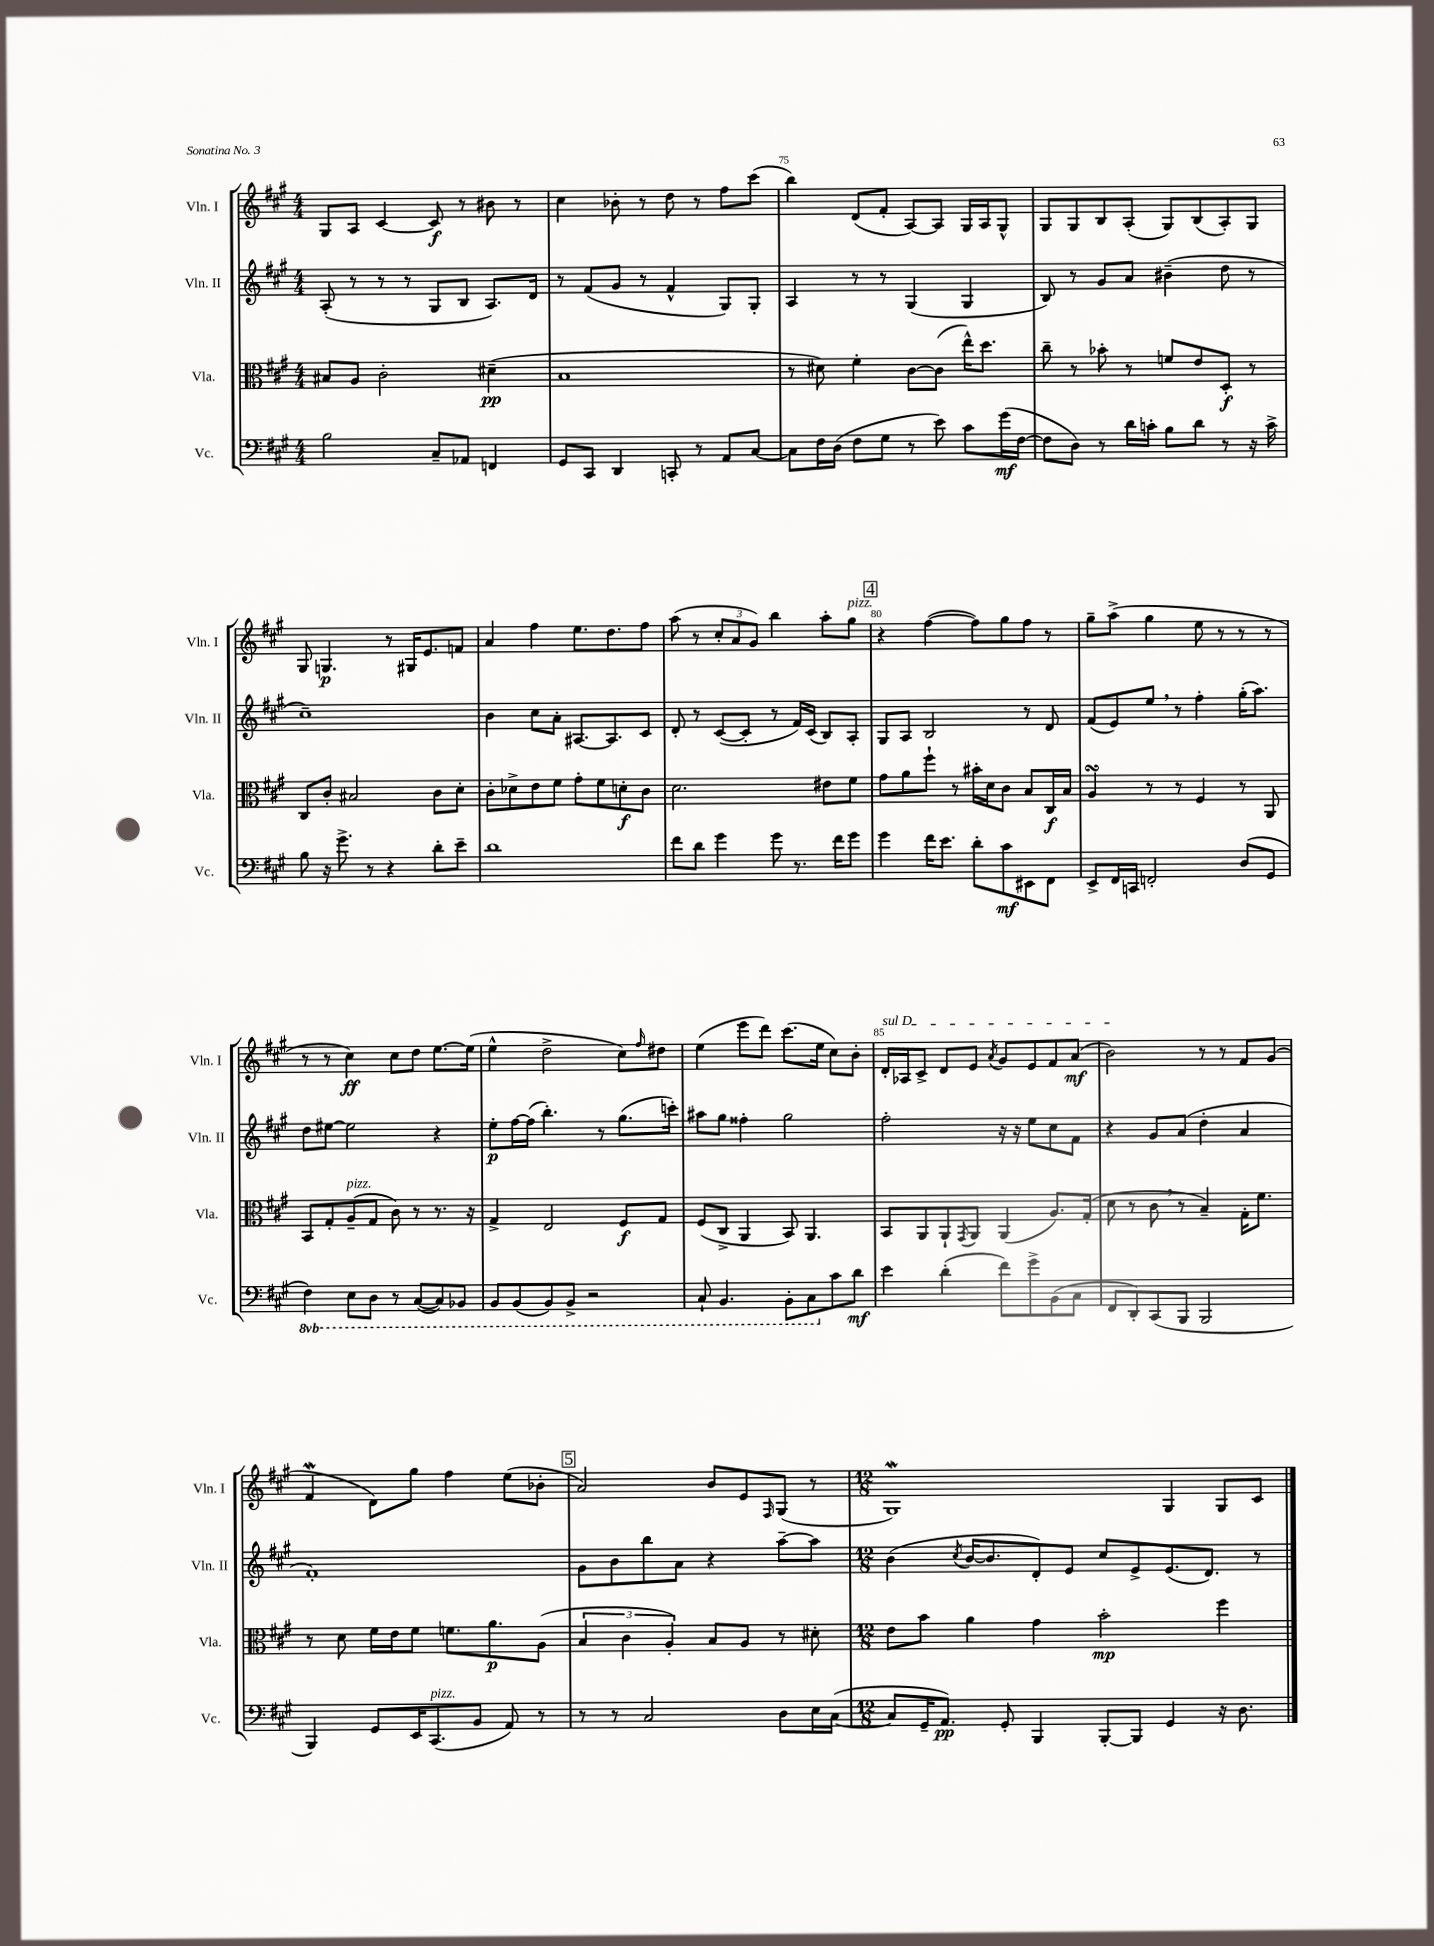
<<
\new StaffGroup <<
\new Staff = "s0" \with { instrumentName = "Vln. I" shortInstrumentName = "Vln. I" } {
    \clef treble \key a \major \numericTimeSignature \time 4/4
    gis8 a8 cis'4~ cis'8\f r8 bis'8 r8 |
    cis''4 bes'8-. r8 d''8 r8 fis''8 cis'''8( |
    b''4) d'8( fis'8-. a8~) a8 gis16 a16 gis8-^ |
    gis8 gis8 b8 a8-.( gis8) b8( a8-.) gis8 |
    gis8 g4.\p r8 gis16 e'8. f'8 |
    a'4 fis''4 e''8. d''8. fis''8 |
    a''8( r8 \tuplet 3/2 { cis''8-. a'8 gis'8) } b''4 a''8-. gis''8^\markup { \italic "pizz." } |
    \mark \markup { \box "4" } r4 fis''4~( fis''8) gis''8 fis''8 r8 |
    gis''8-- a''8->( gis''4 e''8 r8 r8 r8 |
    r8 r8 cis''4\ff) cis''8 d''8 e''8.~ e''16( |
    e''4-^ d''2-> cis''8) \grace { fis''16 } dis''8 |
    e''4( e'''8 d'''8) cis'''8.( e''16 cis''8) b'8-. |
    \once \override TextSpanner.bound-details.left.text = \markup { \italic "sul D" } d'16-.\startTextSpan aes16 cis'8-> d'8 e'8 \acciaccatura { a'8 } gis'8 e'8 fis'8 a'8\mf( |
    b'2\stopTextSpan) r8 r8 fis'8 gis'8( |
    fis'4\mordent d'8) gis''8 fis''4 e''8( bes'8-. |
    \mark \markup { \box "5" } a'2) b'8 e'8 \grace { fis16 } gis8( r8 |
    \numericTimeSignature \time 12/8 gis1\mordent) gis4 gis8 cis'8 \bar "|." |
}
\new Staff = "s1" \with { instrumentName = "Vln. II" shortInstrumentName = "Vln. II" } {
    \clef treble \key a \major \numericTimeSignature \time 4/4
    a8-.( r8 r8 r8 gis8 b8 a8.) d'16 |
    r8 fis'8( gis'8 r8 fis'4-^ gis8) gis8-. |
    a4 r8 r8 gis4( gis4 |
    b8) r8 gis'8 a'8 bis'4--( d''8 r8 |
    cis''1--) |
    b'4 cis''8 a'8-. ais8.~ ais8. cis'8 |
    d'8-. r8 cis'8~( cis'8-. r8 fis'16) cis'16( b8) a8-. |
    \mark \markup { \box "4" } gis8 a8 b2 r8 d'8 |
    fis'8( e'8) e''8 \breathe r8 fis''4-. gis''16-.( a''8.) |
    d''8 eis''8~ eis''2 r4 |
    e''8-.\p fis''16~ fis''16( b''4.-.) r8 gis''8.( c'''16-.) |
    ais''8 gis''8 fisis''4-. gis''2 |
    fis''2-. r16 r16 e''8 cis''8 fis'8 |
    r4 gis'8 a'8( d''4-. a'4 |
    fis'1-.) |
    \mark \markup { \box "5" } gis'8 b'8 b''8 a'8 r4 a''8~-- a''8 |
    \numericTimeSignature \time 12/8 b'4( \acciaccatura { cis''8 } b'16~ b'8. d'8-.) e'8 cis''8 e'8-> e'8.( d'8.) r8 \bar "|." |
}
\new Staff = "s2" \with { instrumentName = "Vla." shortInstrumentName = "Vla." } {
    \clef alto \key a \major \numericTimeSignature \time 4/4
    bis8 a8 cis'2-. dis'4--\pp( |
    b1 |
    r8 dis'8) fis'4-. cis'8~ cis'8( e''16-^) d''8. |
    cis''8-- r8 bes'8-. r8 f'8 e'8 d8-.\f r8 |
    cis8 cis'8-. bis2 cis'8 d'8-. |
    cis'8-. des'8-> e'8 fis'8 gis'8-. fis'8 d'8-.\f cis'8 |
    d'2. eis'8 fis'8 |
    \mark \markup { \box "4" } gis'8 a'8 fis''8-! r8 bis'16-. d'16 cis'8 b8 cis16\f b16 |
    a4\turn r8 r8 fis4 r8 a,8 |
    b,8 gis8-. a8--^\markup { \italic "pizz." }( gis8 cis'8) r8 r8. r16 |
    gis4-> e2 fis8\f gis8 |
    fis8( cis8-> a,4 b,8) a,4. |
    b,8 a,8 a,8-! \acciaccatura { gis,8 } a,8 a,4( a8.) gis16-.( |
    d'8 r8 cis'8 \breathe r8 b4--) gis16-. fis'8. |
    r8 d'8 fis'16 e'16 fis'8 f'8. a'8.\p a8( |
    \mark \markup { \box "5" } \tuplet 3/2 { b4 cis'4 a4-.) } b8 a8 r8 dis'8-. |
    \numericTimeSignature \time 12/8 e'8 b'8 a'4 gis'4 b'2-.\mp fis''4 \bar "|." |
}
\new Staff = "s3" \with { instrumentName = "Vc." shortInstrumentName = "Vc." } {
    \clef bass \key a \major \numericTimeSignature \time 4/4 \set Staff.ottavationMarkups = #ottavation-simple-ordinals
    b2 cis8-- aes,8 f,4 |
    gis,8 cis,8 d,4 c,8-. r8 a,8 cis8~ |
    cis8 fis16 d16( fis8 gis8 r8 e'8) cis'8 gis'16\mf( fis16~ |
    fis8 d8) r8 d'16 c'16-. b8 d'8 r8 r16 c'16-> |
    b8 r16 gis'8.-> r8 r4 d'8-. e'8-- |
    d'1 |
    fis'8 d'8 gis'4 gis'8 r8. fis'16 gis'8 |
    \mark \markup { \box "4" } gis'4 fis'16 e'8. d'8-. cis'8\mf eis,8 fis,8 |
    e,8-> fis,16 c,16 f,2-. d8( gis,8 |
    \ottava #-1 fis,4) e,8 d,8 r8 cis,8~( cis,8) bes,,8 |
    b,,8 b,,8( b,,8) b,,8-> r2 |
    cis,8-! b,,4. b,,8-. cis,8 \ottava #0 cis'8 d'8\mf |
    e'4 d'4-.( fis'8) gis'8-> b,8( cis8 |
    fis,8 d,8-.) cis,8( b,,8 b,,2 |
    b,,4) gis,8 e,16 cis,8.^\markup { \italic "pizz." }( b,8 a,8) r8 |
    \mark \markup { \box "5" } r8 r8 cis2 d8 e16 cis16~( |
    \numericTimeSignature \time 12/8 cis8 gis,16-- a,8.\pp) gis,8-. b,,4 b,,8~-. b,,8 gis,4 r16 d8. \bar "|." |
}
>>
>>
\layout { \context { \Score currentBarNumber = #73 \override BarNumber.break-visibility = ##(#f #t #t) barNumberVisibility = #(every-nth-bar-number-visible 5) } }
